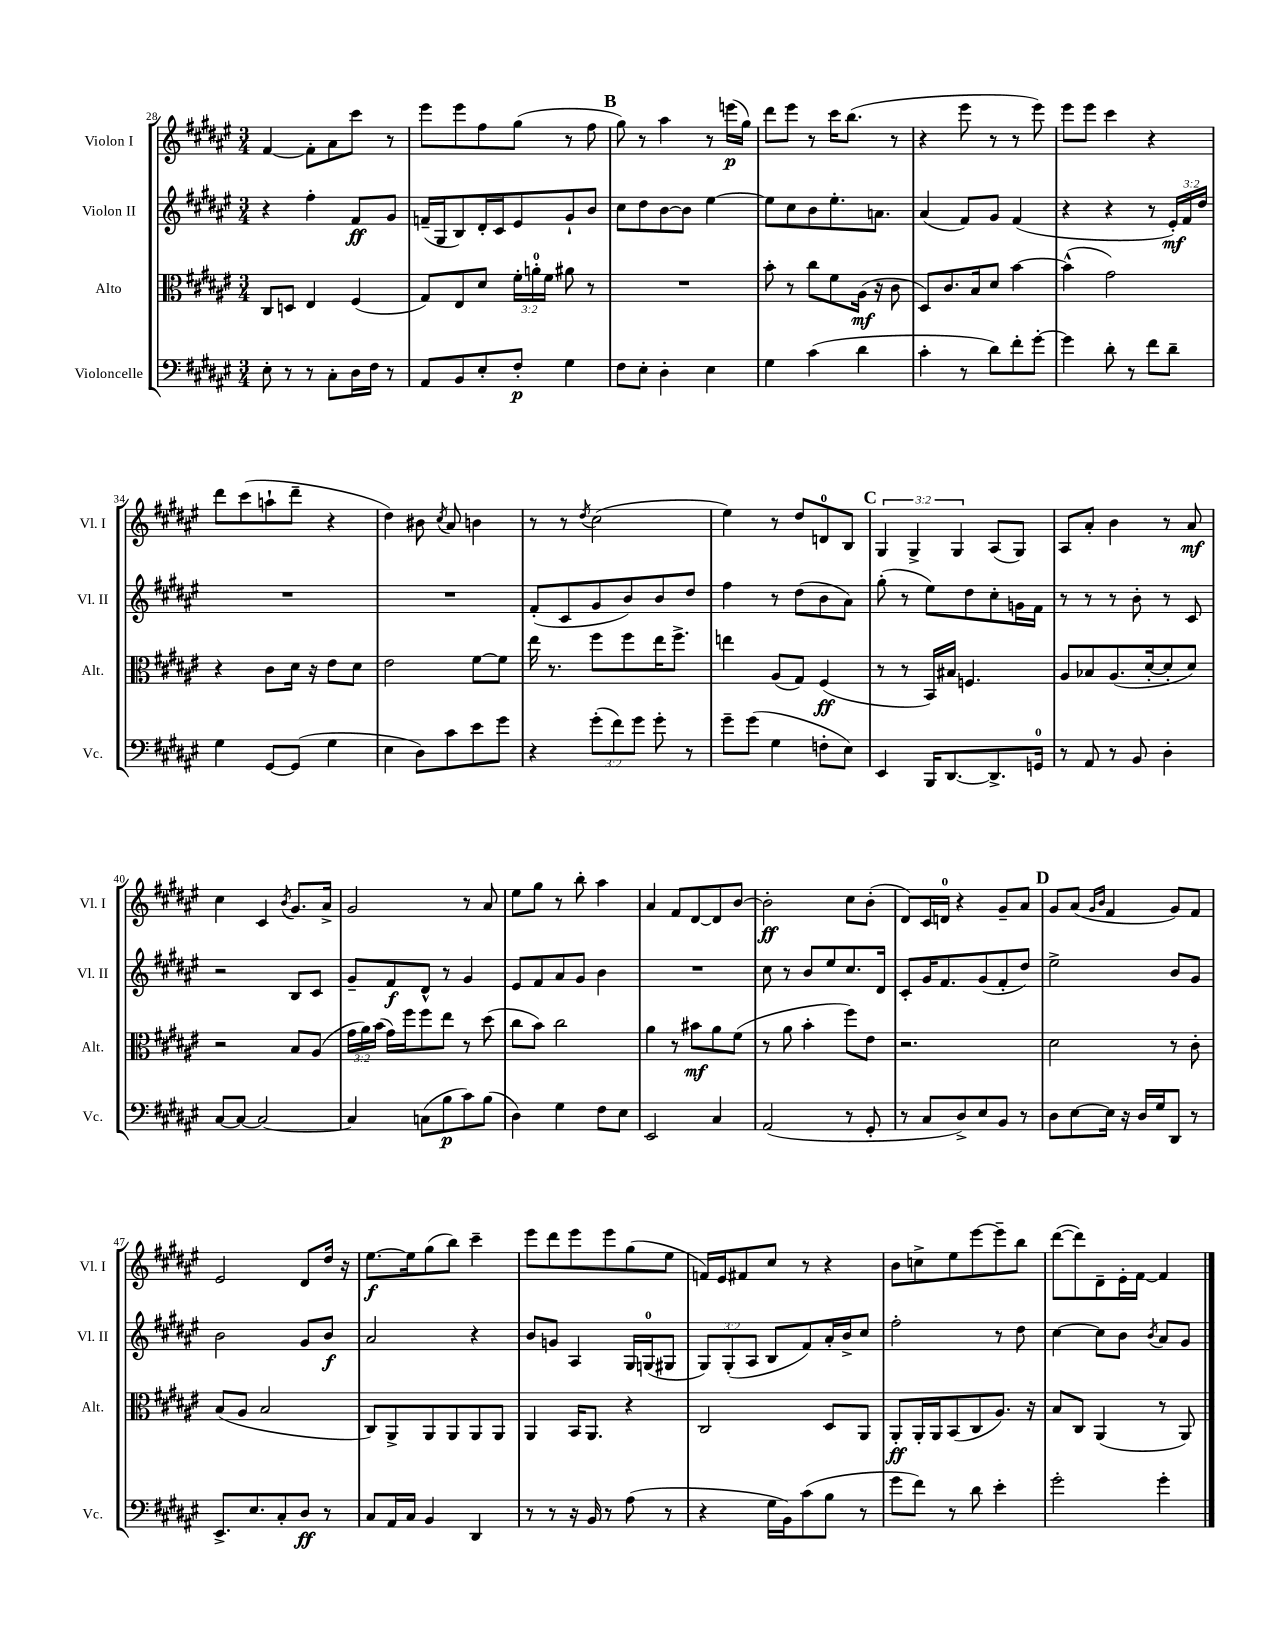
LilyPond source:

<<
\new StaffGroup <<
\new Staff = "s0" \with { instrumentName = "Violon I" shortInstrumentName = "Vl. I" } {
    \clef treble \key fis \major \numericTimeSignature \time 3/4 \override Staff.TupletNumber.text = #tuplet-number::calc-fraction-text
    \autoBeamOff fis'4~ fis'8[-. ais'8 cis'''8] r8 |
    eis'''8[ eis'''8 fis''8 gis''8]( r8 fis''8 |
    \mark \markup { \bold "B" } gis''8) r8 ais''4 r8 e'''16[\p( gis''16]) |
    dis'''8[ eis'''8] r8 cis'''16[ b''8.]( r8 |
    r4 eis'''8 r8 r8 eis'''8) |
    eis'''8[ eis'''8] cis'''4 r4 |
    dis'''8[ cis'''8( a''8-! dis'''8]-- r4 |
    dis''4) bis'8 \acciaccatura { cis''8 } ais'8 b'4 |
    r8 r8 \acciaccatura { dis''8 } cis''2( |
    eis''4) r8 dis''8[ d'8-0 b8] |
    \mark \markup { \bold "C" } \tuplet 3/2 { gis4 gis4-> gis4 } ais8[( gis8]) |
    ais8[ ais'8]-. b'4 r8 ais'8\mf |
    cis''4 cis'4 \acciaccatura { b'8 } gis'8.[ ais'16]-> |
    gis'2 r8 ais'8 |
    eis''8[ gis''8] r8 b''8-. ais''4 |
    ais'4 fis'8[ dis'8~ dis'8 b'8]~ |
    b'2-.\ff cis''8[ b'8]-.( |
    dis'8[) cis'16 d'16]-0 r4 gis'8[-- ais'8] |
    \mark \markup { \bold "D" } gis'8[ ais'8]( \grace { gis'16[ b'16] } fis'4 gis'8[) fis'8] |
    eis'2 dis'8[ dis''16] r16 |
    eis''8.[~\f eis''16 gis''8( b''8]) cis'''4-- |
    eis'''8[ dis'''8 eis'''8 eis'''8 gis''8( eis''8] |
    f'16[) eis'16 fis'8 cis''8] r8 r4 |
    b'8[ c''8-> eis''8 eis'''8~ eis'''8-- b''8] |
    dis'''8[~( dis'''8) dis'8-- eis'16-. fis'16]~ fis'4 \bar "|." |
}
\new Staff = "s1" \with { instrumentName = "Violon II" shortInstrumentName = "Vl. II" } {
    \clef treble \key fis \major \numericTimeSignature \time 3/4 \override Staff.TupletNumber.text = #tuplet-number::calc-fraction-text
    \autoBeamOff r4 fis''4-. fis'8[\ff gis'8] |
    f'16[--( gis16 b8) dis'16-. cis'16 eis'8 gis'8-! b'8] |
    \mark \markup { \bold "B" } cis''8[ dis''8 b'8~ b'8] eis''4~ |
    eis''8[ cis''8 b'8 eis''8.-. a'8.] |
    ais'4( fis'8[) gis'8] fis'4( |
    r4 r4 r8 \tuplet 3/2 { eis'16[-.\mf) fis'16 dis''16] } |
    R2. |
    R2. |
    fis'8[-.( cis'8 gis'8 b'8) b'8 dis''8] |
    fis''4 r8 dis''8[( b'8 ais'8]) |
    \mark \markup { \bold "C" } gis''8-.( r8 eis''8[) dis''8 cis''8-. g'16 fis'16] |
    r8 r8 r8 b'8-. r8 cis'8 |
    r2 b8[ cis'8] |
    gis'8[-- fis'8\f dis'8]-^ r8 gis'4 |
    eis'8[ fis'8 ais'8 gis'8] b'4 |
    R2. |
    cis''8 r8 b'8[ eis''8 cis''8. dis'16] |
    cis'8[-. gis'16 fis'8. gis'8( fis'8-. dis''8]) |
    \mark \markup { \bold "D" } eis''2-> b'8[ gis'8] |
    b'2 gis'8[ b'8]\f |
    ais'2 r4 |
    b'8[ g'8] ais4 gis16[ g16-0( gis8] |
    \tuplet 3/2 { gis8[) gis8-.( ais8] } b8[ fis'8) ais'16-. b'16-> cis''8] |
    fis''2-. r8 dis''8 |
    cis''4~ cis''8[ b'8] \acciaccatura { b'8 } ais'8[ gis'8] \bar "|." |
}
\new Staff = "s2" \with { instrumentName = "Alto" shortInstrumentName = "Alt." } {
    \clef alto \key fis \major \numericTimeSignature \time 3/4 \override Staff.TupletNumber.text = #tuplet-number::calc-fraction-text
    \autoBeamOff cis8[ d8] eis4 fis4( |
    gis8[) eis8 dis'8] \tuplet 3/2 { fis'16[-. a'16-0-. fis'16] } ais'8 r8 |
    \mark \markup { \bold "B" } R2. |
    b'8-. r8 cis''8[ fis'8 ais16]\mf( r16 cis'8 |
    dis8[) cis'8. b16 dis'8] b'4~ |
    b'4-^( gis'2) |
    r4 cis'8[ dis'16] r16 eis'8[ dis'8] |
    eis'2 fis'8[~ fis'8] |
    eis''16 r8. fis''8[ fis''8 eis''16 fis''8.]-> |
    e''4 ais8[( gis8]) fis4\ff( |
    \mark \markup { \bold "C" } r8 r8 b,16[) bis16] f4. |
    ais8[ bes8 ais8.( dis'16~-. dis'8-. dis'8]) |
    r2 b8[ ais8]( |
    \tuplet 3/2 { gis'16[ ais'16) b'16]( } gis'16[) fis''16 fis''8 eis''8] r8 dis''8( |
    cis''8[ b'8]) cis''2 |
    ais'4 r8 bis'8[\mf ais'8 fis'8]( |
    r8 ais'8 b'4-. fis''8[) eis'8] |
    r2. |
    \mark \markup { \bold "D" } dis'2 r8 cis'8-. |
    b8[( ais8] b2 |
    cis8[) ais,8-> ais,8 ais,8 ais,8 ais,8] |
    ais,4 b,16[ ais,8.] r4 |
    cis2 dis8[ ais,8] |
    ais,8[-.\ff ais,16-. ais,16 b,8( cis8 ais8.]) r16 |
    b8[ cis8] ais,4( r8 ais,8) \bar "|." |
}
\new Staff = "s3" \with { instrumentName = "Violoncelle" shortInstrumentName = "Vc." } {
    \clef bass \key fis \major \numericTimeSignature \time 3/4 \override Staff.TupletNumber.text = #tuplet-number::calc-fraction-text
    \autoBeamOff eis8-. r8 r8 cis8[-. dis16 fis16] r8 |
    ais,8[ b,8 eis8-. fis8]-.\p gis4 |
    \mark \markup { \bold "B" } fis8[ eis8]-. dis4-. eis4 |
    gis4 cis'4( dis'4 |
    cis'4-. r8 dis'8[) fis'8-. gis'8]~-. |
    gis'4 dis'8-. r8 fis'8[ dis'8]-- |
    gis4 gis,8[~ gis,8]( gis4 |
    eis4 dis8[) cis'8 eis'8 gis'8] |
    r4 \tuplet 3/2 { gis'8[-.( fis'8) gis'8] } gis'8-. r8 |
    gis'8[-- gis'8]( gis4 f8[-. eis8]) |
    \mark \markup { \bold "C" } eis,4 b,,16[ dis,8.~ dis,8.-> g,16]-0 |
    r8 ais,8 r8 b,8 dis4-. |
    cis8[~ cis8]~ cis2~ |
    cis4 c8[( b8\p cis'8) b8]( |
    dis4) gis4 fis8[ eis8] |
    eis,2 cis4 |
    ais,2( r8 gis,8-. |
    r8 cis8[ dis8->) eis8 b,8] r8 |
    \mark \markup { \bold "D" } dis8[ eis8~ eis16] r16 dis16[ gis16 dis,8] r8 |
    eis,8.[-> eis8. cis8-. dis8]\ff r8 |
    cis8[ ais,16 cis16] b,4 dis,4 |
    r8 r8 r16 b,16 r8 ais8( r8 |
    r4 gis16[ b,16) cis'8( b8] r8 |
    gis'8[ fis'8]) r8 dis'8 eis'4-. |
    gis'2-. gis'4-. \bar "|." |
}
>>
>>
\layout { \context { \Score currentBarNumber = #28 } }
